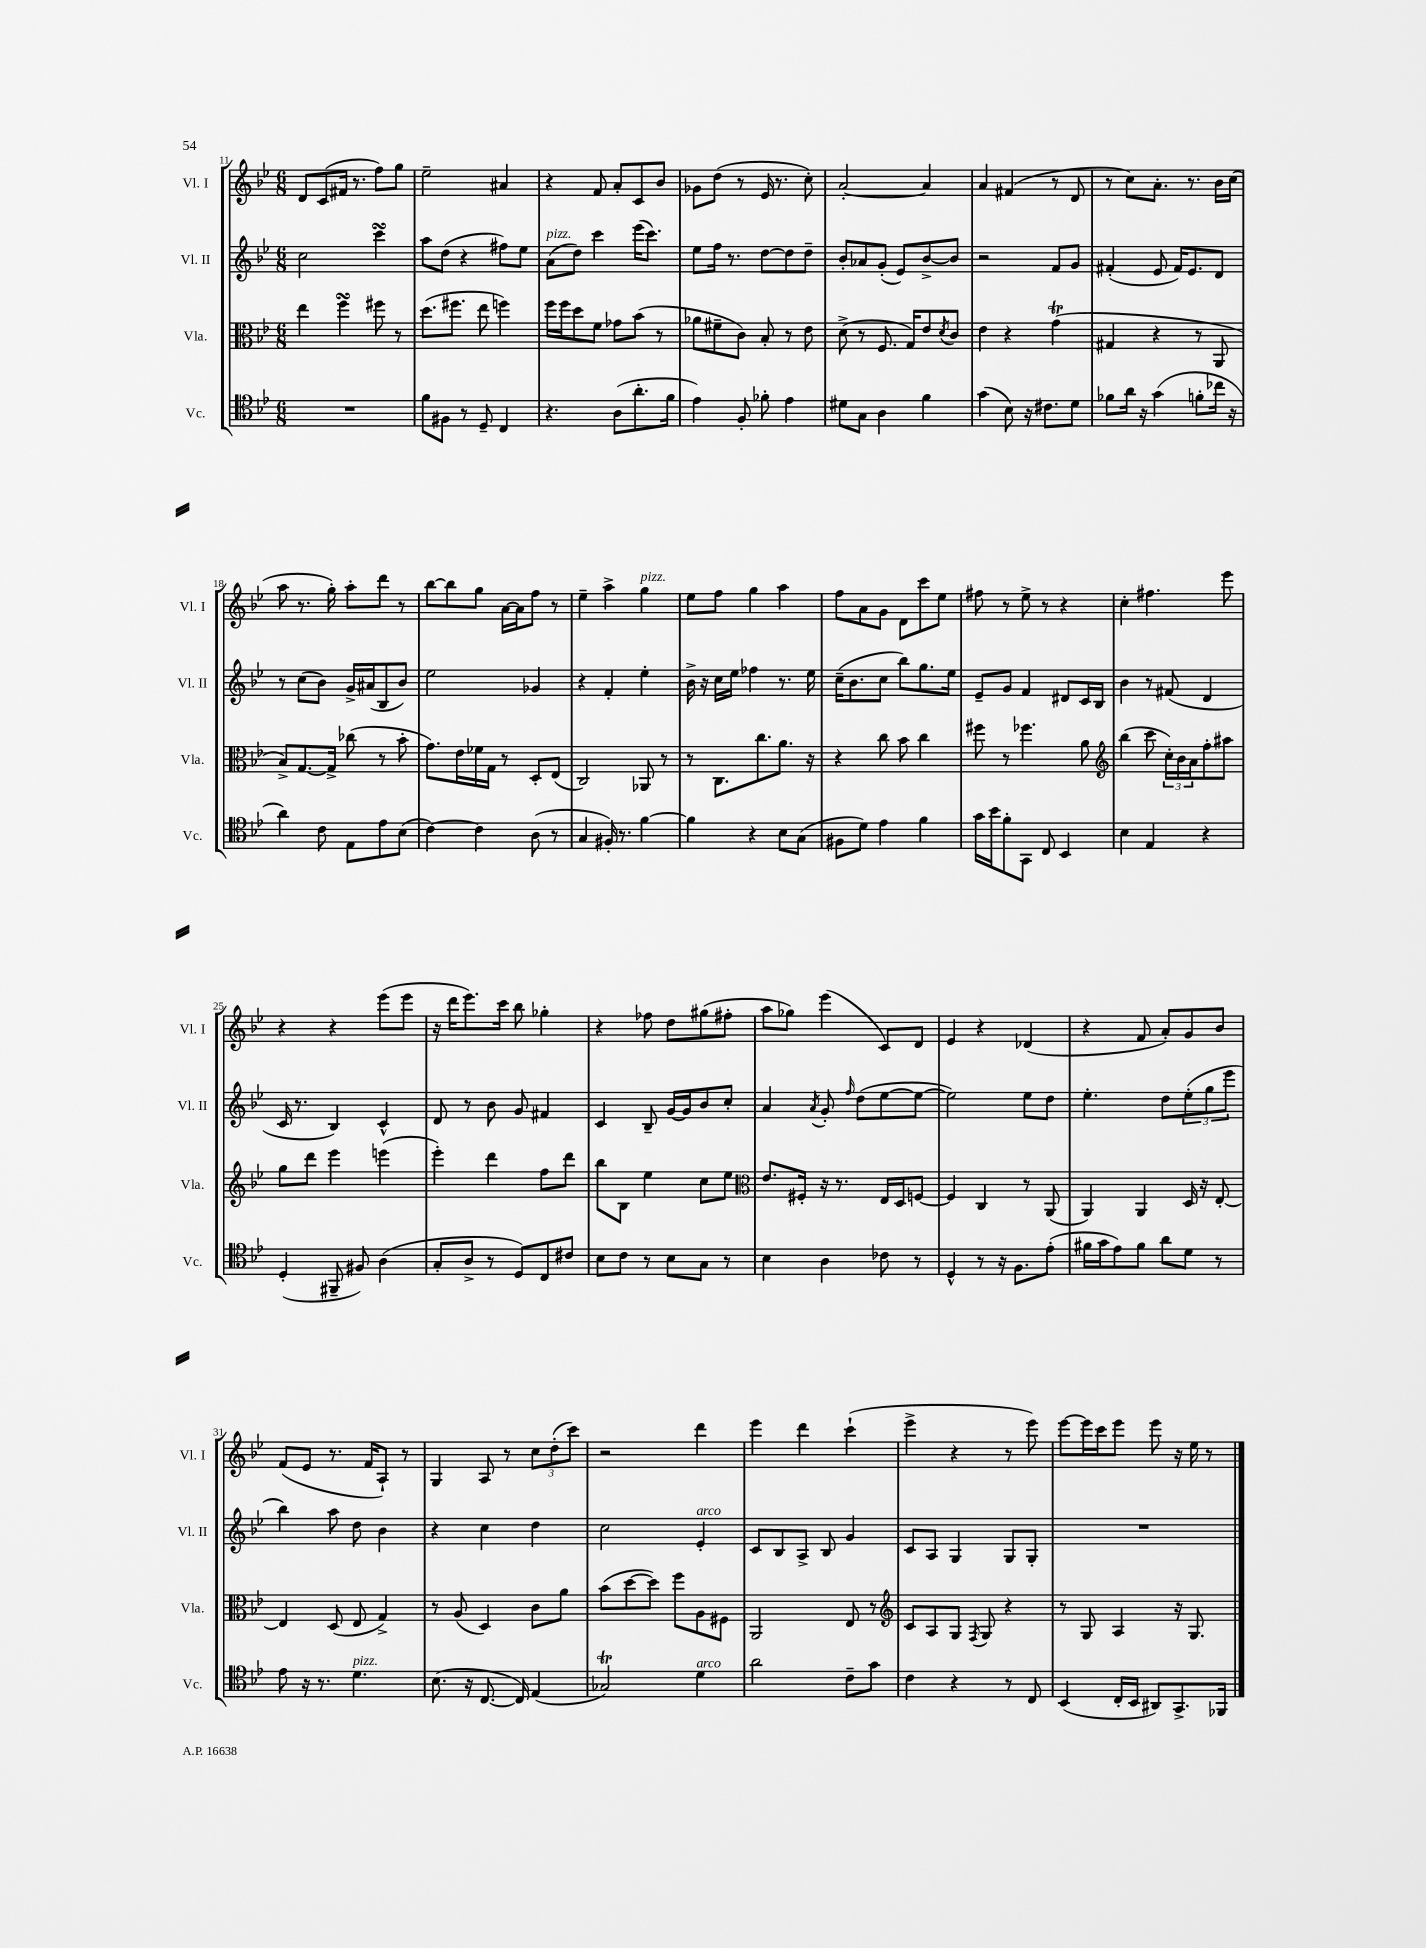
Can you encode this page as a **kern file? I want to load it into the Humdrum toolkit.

**kern	**kern	**kern	**kern
*staff4	*staff3	*staff2	*staff1
*clefC4	*clefC3	*clefG2	*clefG2
*k[b-e-]	*k[b-e-]	*k[b-e-]	*k[b-e-]
*M6/8	*M6/8	*M6/8	*M6/8
2.r	4ee-	2cc	8d
.	.	.	(8c
.	4ff	.	16f#
.	.	.	8.r
.	8ff#	4ccc	8ff)
.	8r	.	8gg
=	=	=	=
8f	(8.dd	8aa	2ee-~
8F#	.	(8dd	.
.	8.ff#	.	.
8r	.	4r	.
8D~	8ee-	.	.
4C	4ff)	8ff#)	4a#
.	.	8ee-	.
=	=	=	=
4.r	16ff	(8a	4r
.	16ff	.	.
.	8dd	8dd)	.
.	8f	4ccc	8f
(8A	8g-	.	8a'
8.a'	(8b-	(16eee-	8c
.	.	8.ccc)	.
.	8r	.	8b-
16f	.	.	.
=	=	=	=
4e-)	8a-	8ee-	8g-
.	8f#~	16ff	(8dd
.	.	8.r	.
8F'	8c)	.	8r
8f-'	8B-'	[8dd	16e-
.	.	.	8.r
4e-	8r	8dd]	.
.	8e-	8dd~	8cc')
=	=	=	=
8d#	(8d^	8b-'	[2a'
8G	8r	8a-	.
4A	8.F	(8g'	.
.	.	8e-)	.
.	16G)	.	.
4f	8e-	[8b-^	4a]
.	8qd	.	.
.	8c	8b-]	.
=	=	=	=
(4g	4e-	2r	4a
8B-)	4r	.	(4f#
16r	.	.	.
8.c#	.	.	.
.	(4g	8f	8r
8d	.	8g	8d
=	=	=	=
8f-	4G#	(4f#'	8r
16a	.	.	8cc)
16r	.	.	.
(4g	4r	8e-	8.a'
.	.	16f#)	.
.	.	8.e-	8.r
8f'	8r	.	.
16cc-	8AA	8d	16b-
16r	.	.	(16cc
=	=	=	=
4a)	8B-^)	8r	8aa
.	[8.G	(8cc	8.r
8c	.	8b-)	.
.	16G^]	.	16gg')
8E-	(8cc-	16g^	8aa'
.	.	(16a#	.
8e-	8r	8B-	8ddd
(8B-	8b-'	8b-)	8r
=	=	=	=
[4c)	8.g)	2ee-	[8bb-
.	.	.	8bb-]
.	16e-	.	.
4c]	16f-	.	8gg
.	16G	.	.
.	8r	.	[16a
.	.	.	16a]
(8A	8D'	4g-	8ff
8r	(8E-	.	8r
=	=	=	=
4G	2C)	4r	4ee-~
16F#')	.	4f'	4aa^
8.r	.	.	.
[4f	8AA-	4ee-'	4gg
.	8r	.	.
=	=	=	=
4f]	8r	16b-^	8ee-
.	.	16r	.
.	8.C	16cc	8ff
.	.	16ee-	.
4r	.	4ff-	4gg
.	8.cc	.	.
8B-	8.a	8.r	4aa
(8G	.	.	.
.	16r	16ee-	.
=	=	=	=
8F#	4r	(16cc~	8ff
.	.	8.b-	.
8d)	.	.	8a
4e-	8cc	8cc	8g
.	8b-	8bb-)	8d
4f	4cc	8.gg	8ccc
.	.	.	8ee-
.	.	16ee-	.
=	=	=	=
16g	8ff#	8e-~	8ff#
16b-	.	.	.
8f'	8r	8g	8r
8GG	4.ff-	4f	8ee-^
8C	.	.	8r
4BB-	.	8d#	4r
.	8a	16c	.
.	.	16B-	.
=	=	=	=
*	*clefG2	*	*
4B-	(4bb-	4b-	4cc'
4E-	8ccc	8r	4.ff#
.	24cc')	(8f#	.
.	24b-	.	.
.	24a	.	.
4r	8ff'	4d	.
.	8aa#	.	8eee-
=	=	=	=
(4D'	8gg	16c	4r
.	.	8.r	.
.	8ddd	.	.
8FF#~	4eee-	4B-)	4r
8F#)	.	.	.
(4A	(4eee	4c^^	(8eee-
.	.	.	8eee-
=	=	=	=
8G'	4eee-')	8d	16r
.	.	.	16ddd
8A^	.	8r	8.eee-)
8r	4ddd	8b-	.
.	.	.	16ccc
8D)	.	8g	8bb-
8C	8ff	4f#	4gg-'
8c#	8ddd	.	.
=	=	=	=
8B-	8bb-	4c	4r
8c	8B-	.	.
8r	4ee-	8B-~	8ff-
8B-	.	[16g	8dd
.	.	16g]	.
8G	8cc	8b-	(8gg#
8r	8ee-	8cc'	8ff#'
=	=	=	=
*	*clefC3	*	*
4B-	8.e-	4a	8aa
.	.	.	8gg-)
.	16F#'	.	.
.	.	8qa	.
4A	16r	8g'	(4eee-
.	8.r	.	.
.	.	16qqff	.
.	.	(8dd	.
8c-	16E-	[8ee-	8c)
.	16D	.	.
8r	[8F	8ee-_	8d
=	=	=	=
4D^^	4F]	2ee-])	4e-
8r	4C	.	4r
16r	.	.	.
8.F	.	.	.
.	8r	8ee-	(4d-
(8e-'	(8AA	8dd	.
=	=	=	=
16f#	4AA)	4.ee-'	4r
16g	.	.	.
8e-)	.	.	.
8f#	4AA	.	8f
8a	.	8dd	8a')
8d	16D	(12ee-'	8g
.	16r	.	.
.	.	12gg	.
8r	[8E-'	.	8b-
.	.	12eee-	.
=	=	=	=
8e-	4E-]	4bb-)	(8f
16r	.	.	8e-
8.r	.	.	.
.	(8D	8aa	8.r
4.d	8E-	8dd	.
.	.	.	16f
.	4G^)	4b-	8A`)
.	.	.	8r
=	=	=	=
(8.B-	8r	4r	4G
.	(8A	.	.
16r	.	.	.
[8.C	4D)	4cc	8A
.	.	.	8r
16C])	.	.	.
(4E-	8c	4dd	12cc
.	.	.	(12dd'
.	8a	.	.
.	.	.	12ccc)
=	=	=	=
2G-)	(8b-	2cc	2r
.	[8dd	.	.
.	8dd])	.	.
.	8ff	.	.
4d	8A	4e-'	4ddd
.	8F#	.	.
=	=	=	=
2a	2AA	8c	4eee-
.	.	8B-	.
.	.	8A^	4ddd
.	.	8B-	.
8c~	8E-	4g	(4ccc`
8g	8r	.	.
=	=	=	=
*	*clefG2	*	*
4c	8c	8c	4eee-^
.	8A	8A	.
4r	8G	4G	4r
.	8qF	.	.
.	8G	.	.
8r	4r	8G	8r
8C	.	8G'	8eee-)
=	=	=	=
(4BB-	8r	2.r	[8eee-
.	8G	.	16eee-]
.	.	.	16ccc
16C'	4A	.	8eee-
16BB-	.	.	.
8AA#)	.	.	8eee-
8.GG^	16r	.	16r
.	8.G	.	16ee-
.	.	.	8r
16FF-	.	.	.
==	==	==	==
*-	*-	*-	*-
